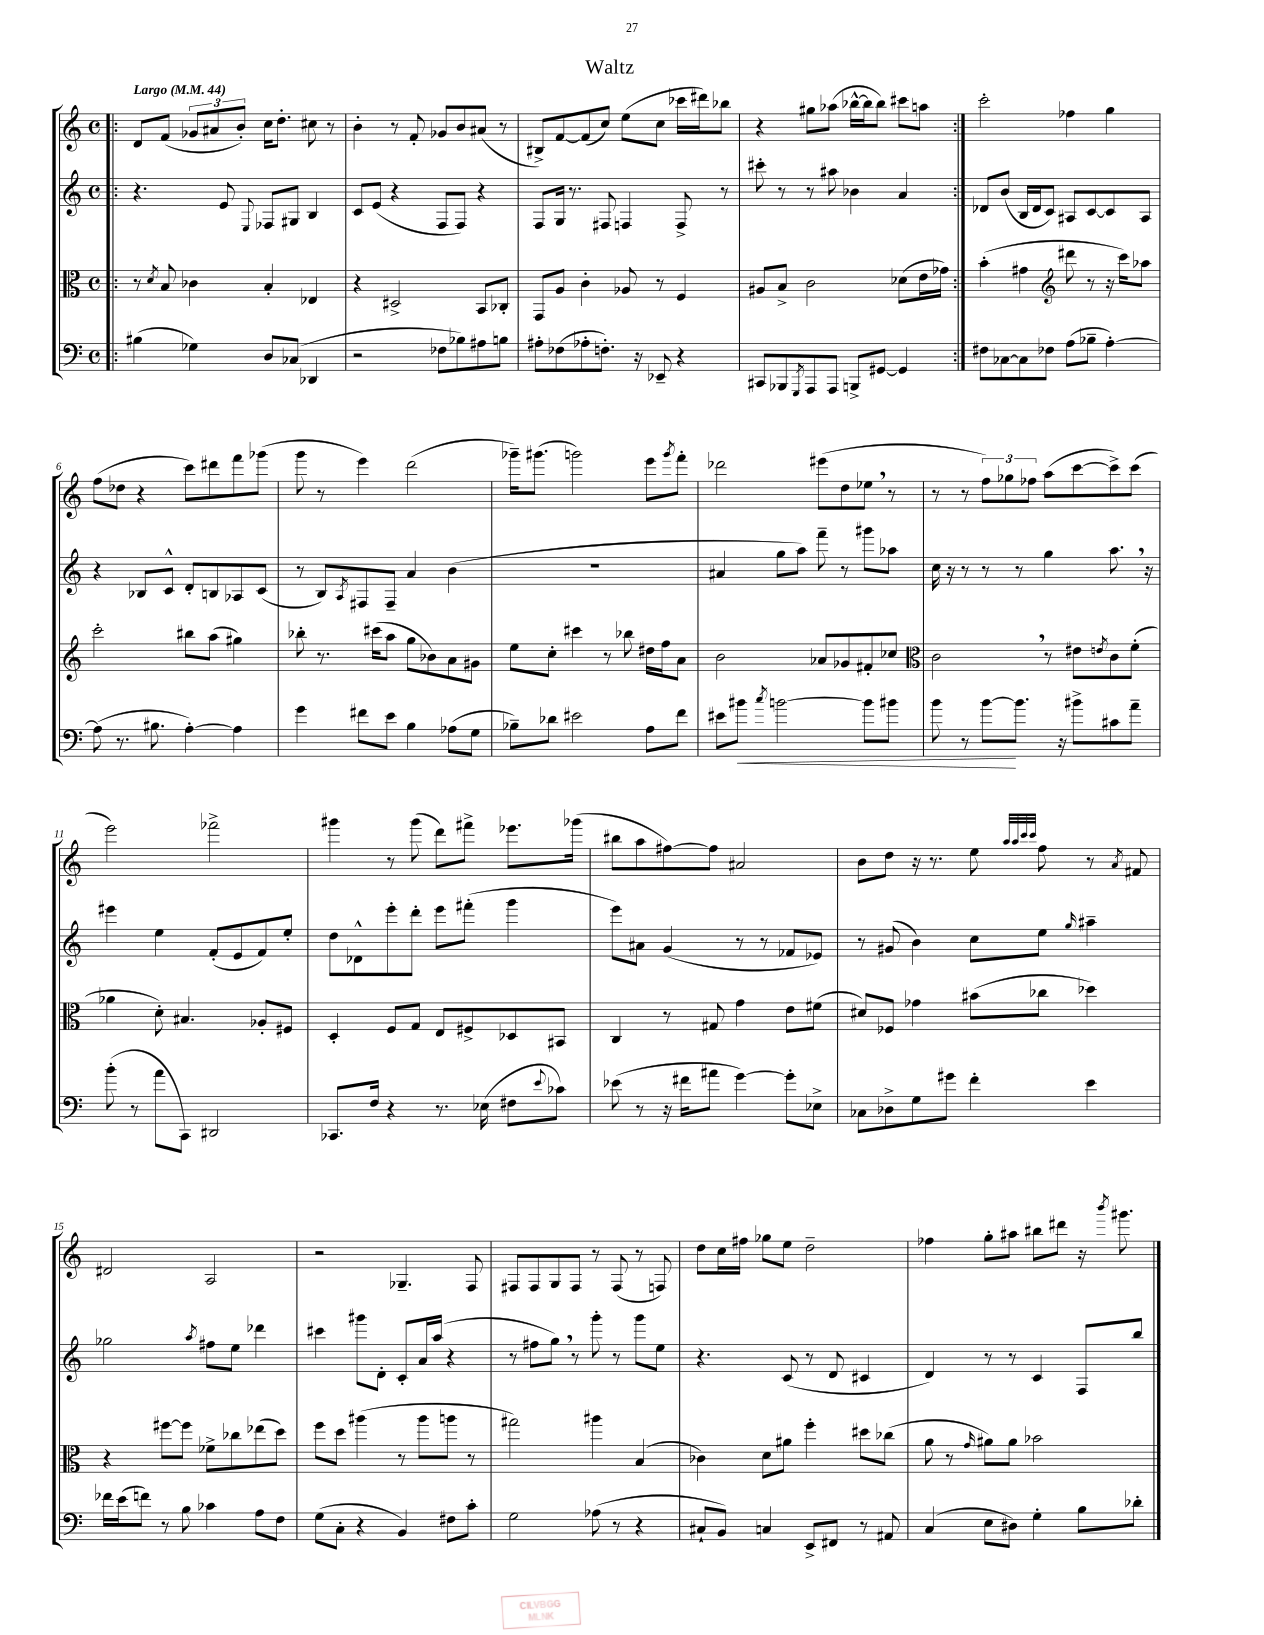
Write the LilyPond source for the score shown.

\header { title = "Waltz" }
<<
\new StaffGroup <<
\new Staff = "s0" {
    \clef treble \key c \major \defaultTimeSignature \time 4/4 \tempo "Largo" 4 = 44
    \repeat volta 2 { \bar ".|:" d'8 f'8( \tuplet 3/2 { ges'8 ais'8 b'8-.) } c''16 d''8.-. cis''8 r8 |
    b'4-. r8 f'8-. ges'8 b'8 ais'8( r8 |
    bis8->) f'8~ f'8( c''8) e''8( c''8 ces'''16 dis'''16) bes''8 |
    r4 gis''8 aes''8( bes''16~-^ bes''16 bes''8) cis'''8 a''8 | }
    c'''2-. fes''4 g''4 |
    f''8( des''8 r4 c'''8) dis'''8 f'''8 ges'''8( |
    g'''8 r8 e'''4) d'''2( |
    ges'''16--) gis'''8.( g'''2) e'''8 \acciaccatura { g'''8 } f'''8-. |
    des'''2 eis'''8( d''8 ees''8 \breathe r8 |
    r8 r8 \tuplet 3/2 { f''8) ges''8 fes''8 } a''8( c'''8~ c'''8->) c'''8( |
    e'''2) fes'''2-> |
    gis'''4 r8 gis'''8( d'''8) fis'''8-> ees'''8. ges'''16( |
    bis''8 a''8 fis''8~) fis''8 ais'2 |
    b'8 d''8 r16 r8. e''8 \grace { a''32 a''32 c'''32 c'''32 } f''8 r8 \acciaccatura { a'8 } fis'8 |
    dis'2 a2 |
    r2 ges4.-- f8 |
    fis8 fis8 g8 fis8 r8 fis8( r8 f8) |
    d''8 c''16 fis''16 ges''8 e''8 d''2-- |
    fes''4 g''8-. ais''8 bis''8 dis'''8 r16 \acciaccatura { b'''8 } gis'''8. \bar "|." |
}
\new Staff = "s1" {
    \clef treble \key c \major \defaultTimeSignature \time 4/4
    \repeat volta 2 { \bar ".|:" r4. e'8 \appoggiatura { e8 } fes8 gis8 b4 |
    c'8 e'8( r4 f8 f8) r4 |
    f8 g16 r8. fis8 f4 f8-> r8 |
    cis'''8-. r8 r8 ais''8 bes'4 a'4 | }
    des'8 b'8( b16 des'16 c'8) ais8 c'8~ c'8 ais8 |
    r4 bes8 c'8-^ d'8-. b8 aes8 c'8( |
    r8 b8) \acciaccatura { a8 } fis8 fis8-- a'4 b'4( |
    R1 |
    ais'4 g''8 a''8) f'''8-- r8 gis'''8 aes''8 |
    c''16 r16 r8 r8 r8 g''4 a''8. \breathe r16 |
    eis'''4 e''4 f'8-.( e'8 f'8) e''8-. |
    d''8 des'8-^ e'''8-. d'''8-. e'''8 fis'''8-.( g'''4 |
    e'''8) ais'8 g'4( r8 r8 fes'8 ees'8) |
    r8 gis'8( b'4) c''8 e''8 \grace { g''16 } ais''4-- |
    ges''2 \acciaccatura { a''8 } fis''8 e''8 des'''4 |
    cis'''4 gis'''8 d'8-. c'8-. a'16 a''16( r4 |
    r8 fis''8 g''8) \breathe r8 g'''8-. r8 g'''8 e''8 |
    r4. c'8( r8 d'8 cis'4 |
    d'4) r8 r8 c'4 f8 b''8 \bar "|." |
}
\new Staff = "s2" {
    \clef alto \key c \major \defaultTimeSignature \time 4/4
    \repeat volta 2 { \bar ".|:" r8 \acciaccatura { d'8 } b8 ces'4 b4-. ees4 |
    r4 dis2-> b,8 ces8-. |
    g,8 a8 c'4-. aes8 r8 f4 |
    ais8 b8-> c'2 des'8( e'16 ges'16) | }
    b'4-.( gis'4 \clef treble dis'''8 r8 r16 c'''16) aes''8 |
    c'''2-. bis''8 a''8( gis''4) |
    bes''8-. r8. cis'''16( a''8 g''8 bes'8) a'8 gis'8 |
    e''8 c''8-. cis'''4 r8 bes''8 dis''16 f''16 a'8 |
    b'2 aes'8 ges'8 fis'8-. ces''8 |
    \clef alto c'2 \breathe r8 eis'8 \acciaccatura { e'8 } c'8 f'8-.( |
    aes'4 d'8-.) bis4. aes8-. fis8 |
    d4-. f8 g8 e8 fis8-> des8 bis,8 |
    c4 r8 gis8 g'4 e'8 fis'8( |
    dis'8) fes8 ges'4 bis'8( ces''8 des''4) |
    r4 fis''8~ fis''8 fes'8-> ces''8 ees''8( d''8) |
    f''8 d''8 ais''4( r8 ais''8 a''8 r8 |
    gis''2) ais''4 b4( |
    ces'4) d'8 ais'8 f''4-. dis''8 ces''8( |
    a'8 r8 \grace { g'16 } ais'8) ais'8 bes'2 \bar "|." |
}
\new Staff = "s3" {
    \clef bass \key c \major \defaultTimeSignature \time 4/4
    \repeat volta 2 { \bar ".|:" bis4( ges4) d8 ces8( des,4 |
    r2 fes8 bes8) ais8 b8 |
    ais8-. fes8( aes8-. f8.-.) r16 ees,8-- r4 |
    cis,8 bes,,8 \acciaccatura { g,,8 } a,,8 a,,8 b,,8-> gis,8~ gis,4 | }
    fis8 ces8~ ces8 fes8 a8( bes8-- a4~-.) |
    a8( r8. bis8. a4~-.) a4 |
    g'4 fis'8 e'8 b4 aes8( g8 |
    bes8--) des'8 eis'2 a8 f'8 |
    eis'8 bis'8\< \acciaccatura { c''8 } b'2~ b'8 bis'8 |
    b'8 r8 b'8~\! b'8. r16 bis'8-> cis'8 a'8-- |
    b'8-.( r8 a'8 c,8) dis,2 |
    ces,8. f16 r4 r8. ees16( fis8 \appoggiatura { e'8 } ces'8) |
    ees'8( r8 r16 fis'16 ais'8 g'4~) g'8-. ees8-> |
    ces8 des8-> g8 gis'8 f'4-. e'4 |
    fes'16 e'16( f'8) r8 b8 ces'4 a8 f8 |
    g8( c8-. r4 b,4) fis8 c'8-. |
    g2 aes8( r8 r4 |
    cis8-! b,8) c4 e,8-> fis,8 r8 ais,8 |
    c4( e8 dis8) g4-. b8 des'8-. \bar "|." |
}
>>
>>
